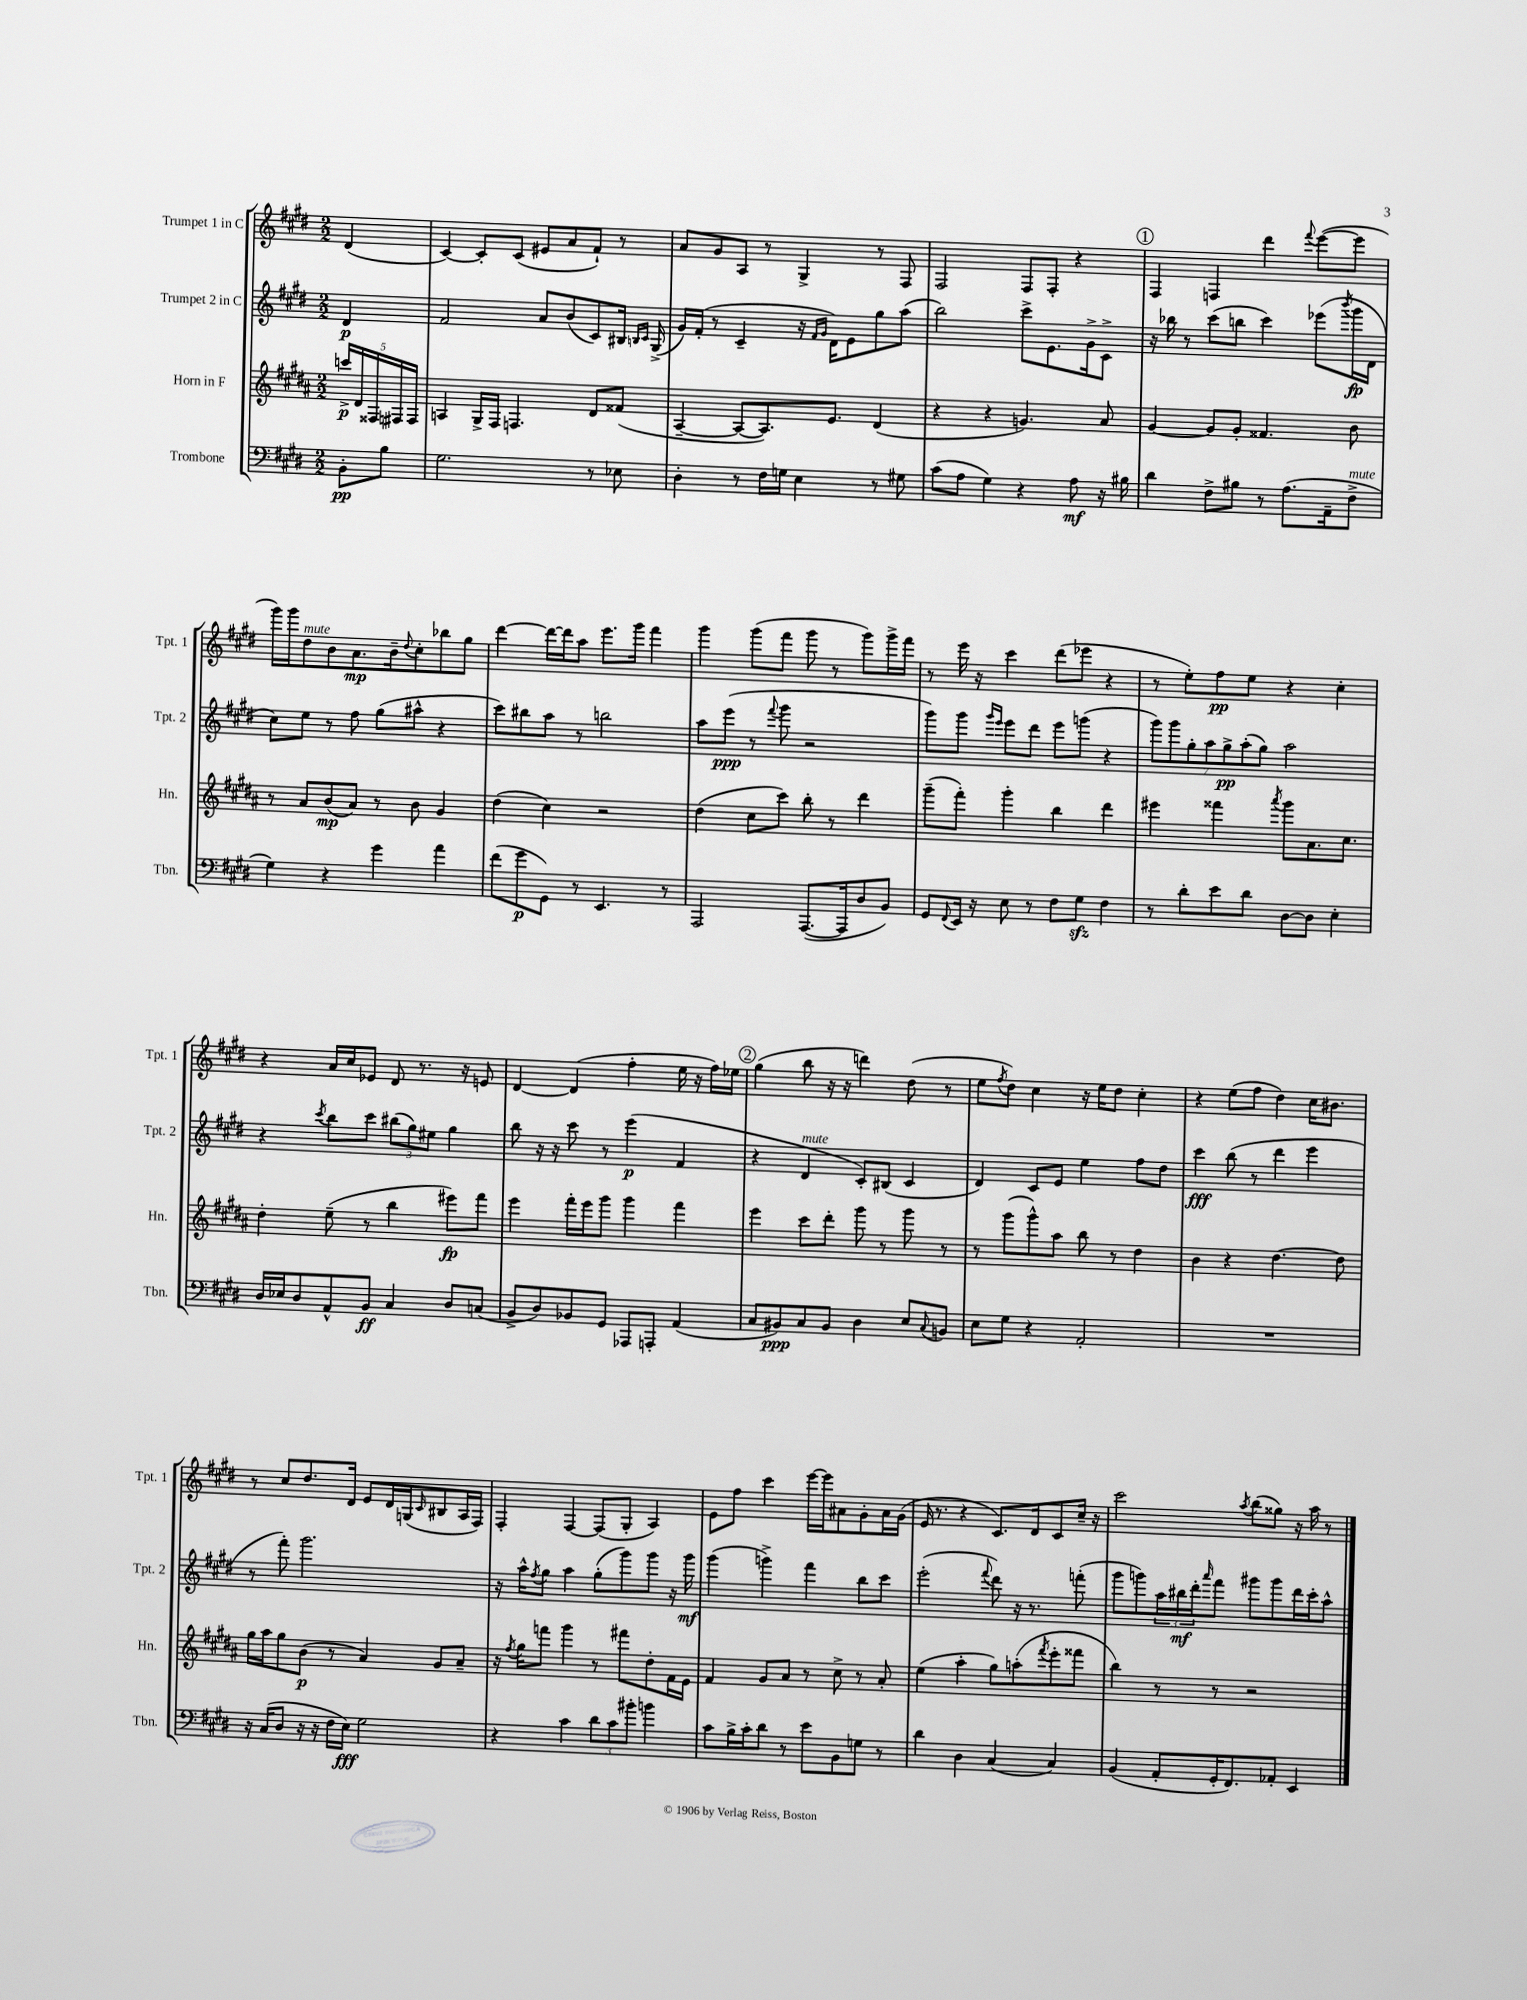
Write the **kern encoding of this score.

**kern	**kern	**kern	**kern
*staff4	*staff3	*staff2	*staff1
*clefF4	*clefG2	*clefG2	*clefG2
*k[f#c#g#d#]	*k[f#c#g#d#a#]	*k[f#c#g#d#]	*k[f#c#g#d#]
*M2/2	*M2/2	*M2/2	*M2/2
8BB'	20ccc^	4d#	(4d#
.	20d#	.	.
.	20F##	.	.
8B	.	.	.
.	20F#	.	.
.	20F#	.	.
=	=	=	=
2.G#	4A	2f#	[4c#)
.	16G#^	.	8c#']
.	16F#	.	.
.	4.F	.	(8c#
.	.	8a	8e#
.	.	(8b	8a
8r	8d#	8c#)	8f#`)
8E-	(8f##	16B#	8r
.	.	16qqB	.
.	.	16qqc#	.
.	.	(16G#^	.
=	=	=	=
4D#'	[4A#~	16g#)	8a
.	.	(16f#'	.
.	.	8r	8g#
8r	8A#_	4c#~	8A
16F#	8.A#])	.	8r
16G	.	.	.
4E	.	16r	4G#^
.	.	16qqf#	.
.	.	16qqg#	.
.	8.e	16d#)	.
.	.	8e	.
8r	(4d#	8gg#	8r
8G#	.	(8aa	8F#
=	=	=	=
(8c#	4r	2bb)	2F#
8A	.	.	.
4G#)	4r	.	.
4r	4.g)	8ccc#^	8F#
.	.	8.e	8F#'
8A	.	.	4r
.	.	16g#^	.
16r	8a#	8c#^	.
16B#	.	.	.
=	=	=	=
4d#	[4g#	16r	4F#
.	.	16bb-	.
.	.	8r	.
8F#^	8g#]	(8ccc#	4F
8B#	8g#'	8bb	.
8r	4.f##	4ccc#)	4ddd#
(8.A	.	.	.
.	.	.	8qqfff#
.	.	(8eee-	([8eee
16AA~	.	.	.
.	.	8qbbb	.
8F#^	8b	16ggg#	8eee]
.	.	16d#	.
=	=	=	=
4G#)	8r	8cc#)	16ggg#)
.	.	.	16ggg#
.	8a#	8ee	8dd#
4r	(8b	8r	8b
.	8a#)	8ff#	8.a
4g#	8r	(8gg#	.
.	.	.	16b~
.	.	.	8qqdd#
.	8b	8aa#^^	8cc#'
4a	4g#	4r	8bb-
.	.	.	8gg#
=	=	=	=
(8f#	(4dd#	8ccc#)	[4ddd#
8g#	.	8bb#	.
8GG#)	4cc#)	8aa	16ddd#_
.	.	.	16ddd#]
8r	.	8r	8aa
4.EE	2r	2bb	8.eee
.	.	.	16ggg#
.	.	.	4fff#
8r	.	.	.
=	=	=	=
2AAA	(4dd#	8aa	4ggg#
.	.	(8eee	.
.	8cc#	8r	(8ggg#
.	.	8qqfff#	.
.	8ccc#)	8ggg#	8fff#
([8.AAA	8bb'	2r	8ggg#
.	8r	.	8r
16AAA]	.	.	.
8D#	4ddd#	.	8ggg#)
8BB)	.	.	16ggg#^
.	.	.	16fff#
=	=	=	=
8GG#	(8ggg#~	8ggg#)	8r
8qqFF#	.	.	.
16EE	8fff#')	8ggg#	16eee
16r	.	.	16r
.	.	16qqggg#	.
.	.	16qqeee	.
8E	4ggg#'	8eee	4ccc#
8r	.	8ddd#	.
8F#	4bb	8eee	(8ddd#
8G#	.	(8ggg	8eee-
4F#	4ddd#	4r	4r
=	=	=	=
8r	4eee#	14ggg#)	8r
.	.	14ggg#	.
8d#'	.	.	8ee')
.	.	14gg#'	.
.	.	14aa	.
8e	4fff##	.	8ff#
.	.	14gg#^	.
.	.	(14aa'	.
8d#	.	.	8ee
.	.	14gg#)	.
.	8qaaa#	.	.
[8D#	8ggg#	2aa	4r
8D#]	8.a#	.	.
4E'	.	.	4cc#'
.	8.cc#	.	.
=	=	=	=
16D#	4dd#'	4r	4r
16E-	.	.	.
8D#	.	.	.
.	.	8qccc#	.
8AA^^	(8ee~	8bb	16a
.	.	.	16cc#
8BB	8r	8ccc#	8e-
4C#	4bb	(12bb#	8d#
.	.	12gg#)	.
.	.	.	8.r
.	.	12ee#	.
8D#	8eee#)	4gg#	.
.	.	.	16r
(8C	8fff#	.	8e
=	=	=	=
8BB^	4eee	8bb	[4d#
8D#)	.	16r	.
.	.	16r	.
8BB-	16fff#'	8ccc#	(4d#]
.	16eee	.	.
8GG#	8ggg#	8r	.
8AAA-	4ggg#	(4eee	4ff#'
8AAA'	.	.	.
(4AA	4fff#	4f#	16ee
.	.	.	16r
.	.	.	16ff#)
.	.	.	16ee-
=	=	=	=
8C#	4eee	4r	(4gg#
8BB#)	.	.	.
8C#	8ccc#	4d#	8bb
8BB#	8ddd#'	.	16r
.	.	.	16r
4D#	8ggg#	8c#')	4ddd)
.	8r	(8B#	.
8E	8ggg#	4c#	(8dd#
8qqC#	.	.	.
8BB	8r	.	8r
=	=	=	=
8E	8r	4d#)	8ee
.	.	.	8qff#
8G#	(8ggg#	.	8dd#)
4r	8ggg#^^)	8c#	4cc#
.	8aa#	8e	.
2AA'	8bb	4ee	16r
.	.	.	16ee
.	8r	.	8dd#
.	4dd#	8ff#	4cc#'
.	.	8dd#	.
=	=	=	=
1r	4b	4ccc#	4r
.	4r	(8bb	(8ee
.	.	8r	8ff#
.	[4.dd#	4ddd#	4dd#)
.	.	4eee	16cc#
.	.	.	8.b#
.	8dd#]	.	.
=	=	=	=
16r	16gg#	8r	8r
(16C#	16aa#	.	.
8D#	8gg#	8fff#')	8cc#
16r	(8b	2.ggg#	8.dd#
16r	.	.	.
16F#	8r	.	.
16E)	.	.	16d#
2G#	4a#)	.	8e
.	.	.	16d#
.	.	.	(16G
.	.	.	16qqc#
.	8g#	.	8B#
.	8a#~	.	16A
.	.	.	16F#)
=	=	=	=
4r	16r	16r	4F#'
.	8qff#	.	.
.	16gg#	16aa^^	.
.	.	8qff#	.
.	8fff	8gg#	.
4c#	4ggg#	4aa	[4F#
12d#	8r	(8gg#'	(8F#]
12c#	.	.	.
.	8fff#	8ggg#)	8G#'
12b#'	.	.	.
4b	8dd#'	8ggg#	4A)
.	16f#	16r	.
.	16e	16ggg#	.
=	=	=	=
8c#	4f#	(4ggg#	8e
16B^	.	.	8ff#
16c#'	.	.	.
8d#	8g#	4ggg^)	4ccc#
8r	8a#	.	.
8e	8r	4fff#	[16eee
.	.	.	16eee]
8BB	8cc#^	.	8a#
8G	8r	8bb	8g#'
8r	8a#'	8ccc#	16a#
.	.	.	(16g#
=	=	=	=
4d#	(4ee	(2eee'	16e
.	.	.	8.r
4D#	4aa#'	.	4r
.	.	8qqfff#	.
(4C#	8gg#)	8ddd#)	8.c#)
.	(8aa'	16r	.
.	.	8.r	16d#
.	8qfff#	.	.
4C#)	8eee'	.	8c#
.	8fff##	(8fff'	16cc#~
.	.	.	16r
=	=	=	=
(4BB	4bb)	8ggg#	2ccc#
.	.	8ggg)	.
8AA'	8r	24aa	.
.	.	24bb#	.
.	.	24ddd#'	.
.	.	16qqaaa	.
16GG#'	8r	8fff#	.
8.FF#)	.	.	.
.	.	.	8qaa
.	2r	8ggg#	(8bb
8AA-'	.	8ggg#	8gg##)
4EE	.	16ddd#	16r
.	.	16ccc#'	16aa
.	.	8aa^^	8r
==	==	==	==
*-	*-	*-	*-
